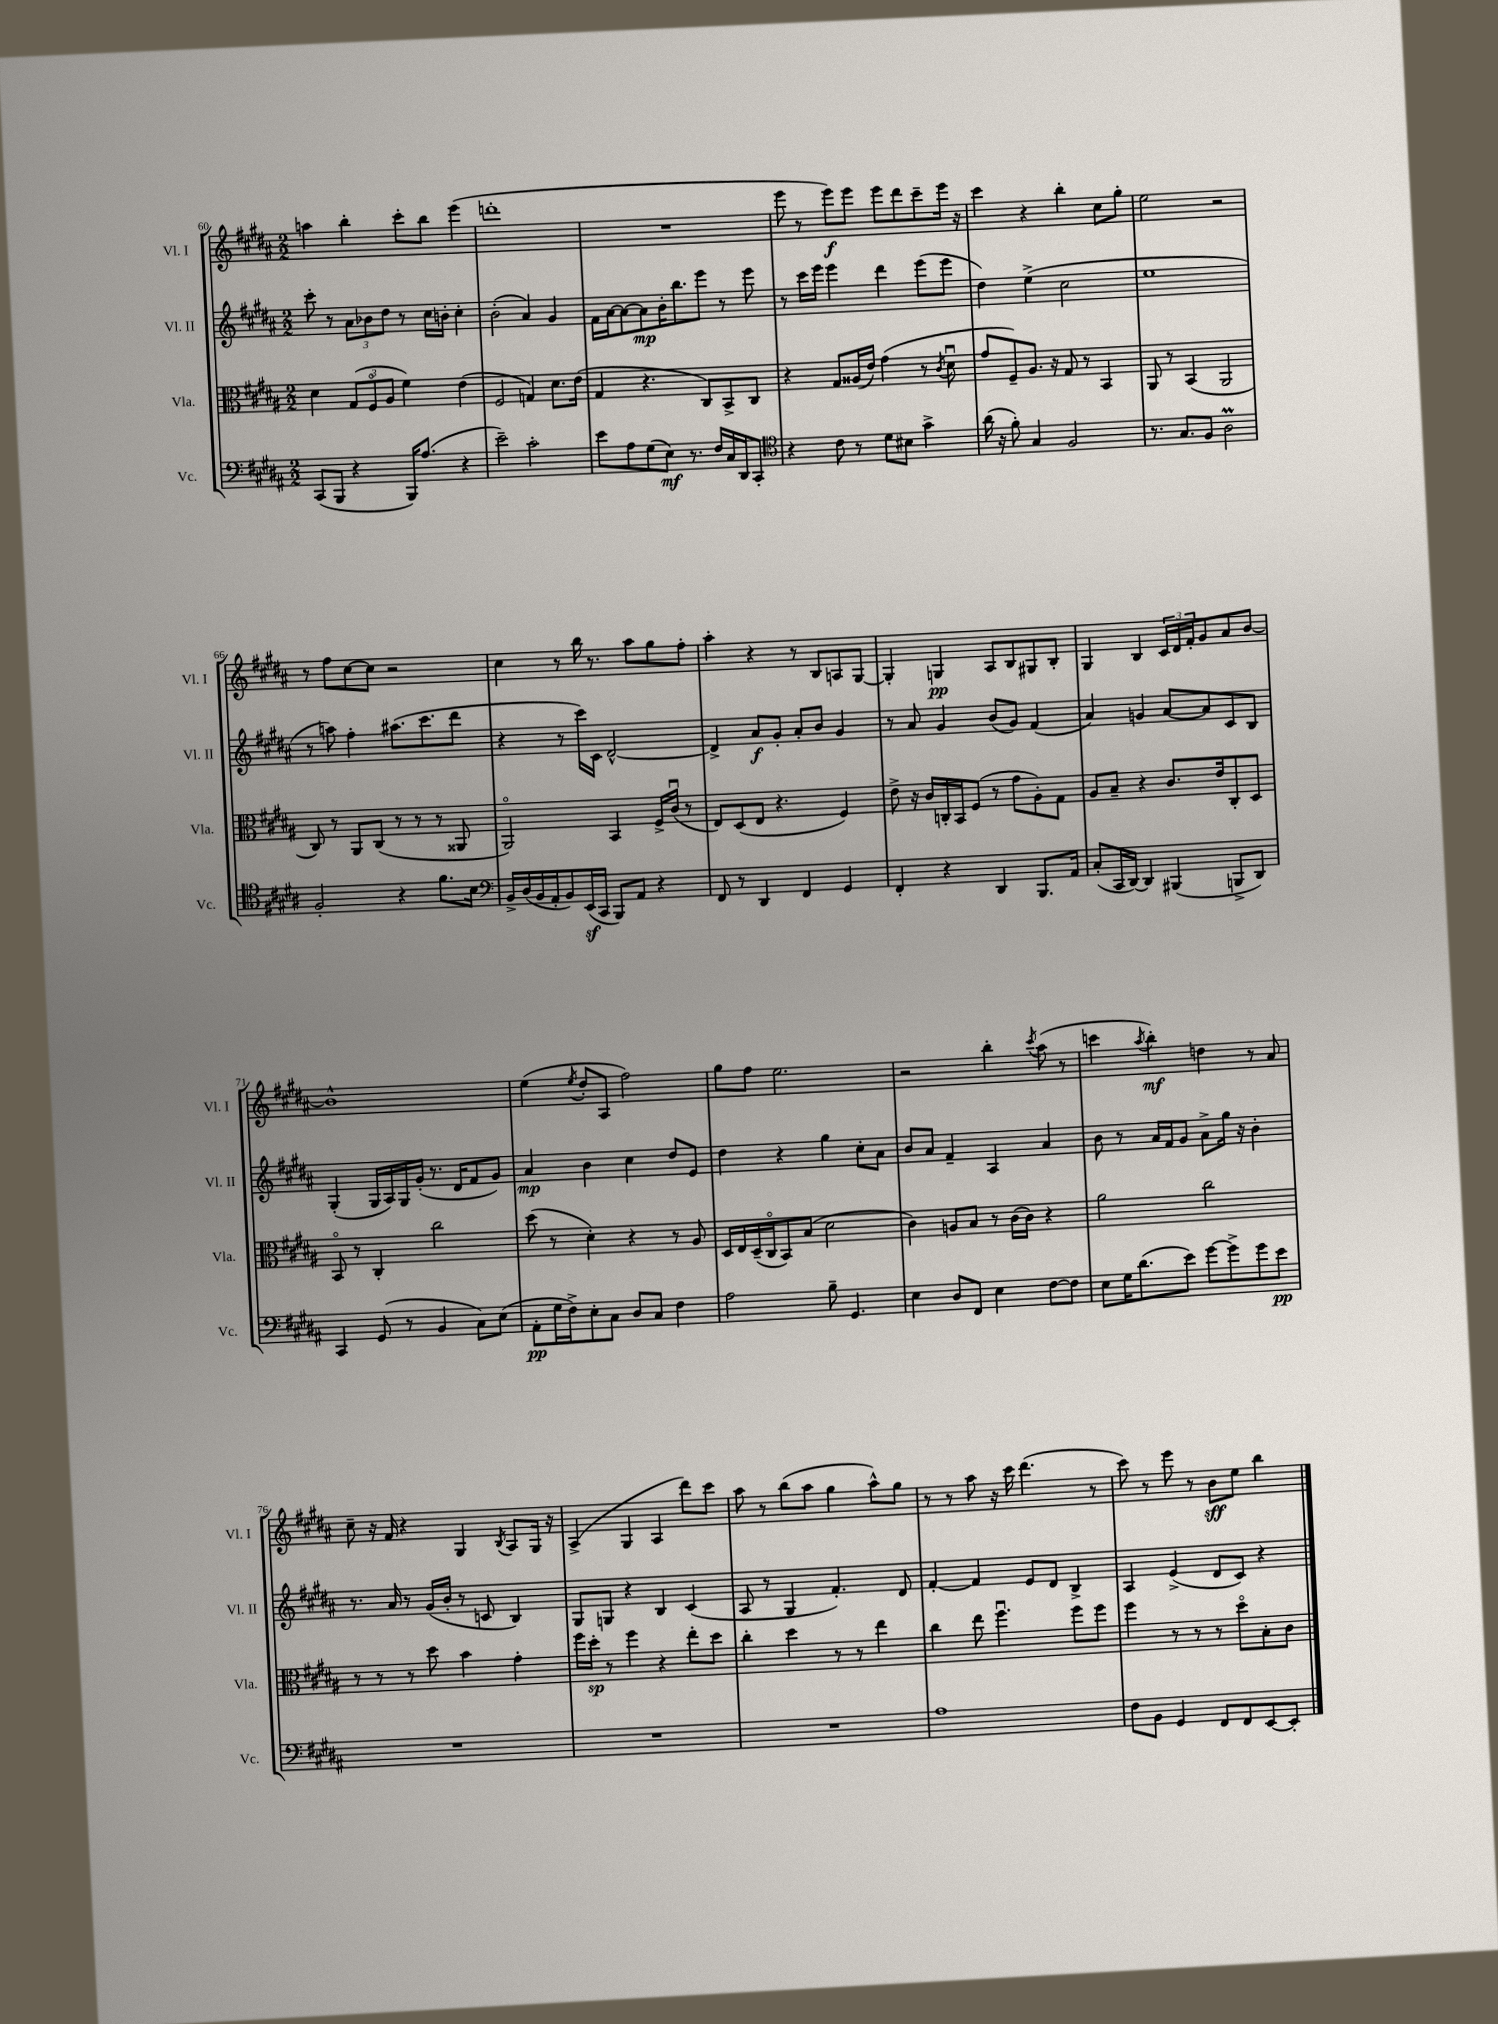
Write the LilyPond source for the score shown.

<<
\new StaffGroup <<
\new Staff = "s0" \with { instrumentName = "Vl. I" shortInstrumentName = "Vl. I" } {
    \clef treble \key b \major \numericTimeSignature \time 2/2
    a''4 b''4-. cis'''8-. b''8 e'''4( |
    d'''1-. |
    R1 |
    e'''8 r8 e'''8\f) e'''8 e'''8 dis'''8 cis'''8-- e'''16 r16 |
    cis'''4 r4 b''4-. cis''8 gis''8-. |
    e''2 r2 |
    r8 fis''8 cis''8~ cis''8 r2 |
    cis''4 r8 b''16 r8. ais''8 gis''8 fis''8-. |
    ais''4-. r4 r8 b8 a8 gis8~ |
    gis4-. g4\pp ais8 b8 gis8 b8-. |
    gis4 b4 \tuplet 3/2 { cis'16 dis'16 fis'16-. } gis'8 ais'8 b'8~ |
    b'1-^ |
    e''4( \acciaccatura { e''8 } dis''8-. ais8 fis''2) |
    gis''8 fis''8 e''2. |
    r2 b''4-. \acciaccatura { cis'''8 } ais''8( r8 |
    c'''4 \acciaccatura { ais''8 } b''4-.\mf) d''4 r8 ais'8 |
    cis''8-- r16 fis'16 r4 gis4 \acciaccatura { b8 } ais8 gis16 r16 |
    ais4->( gis4 ais4 dis'''8) cis'''8 |
    ais''8 r8 b''8( ais''8 gis''4 ais''8-^) gis''8 |
    r8 r8 ais''8 r16 cis'''16 dis'''4.( r8 |
    cis'''8) r8 e'''8 r8 b'8\sff e''8 b''4 \bar "|." |
}
\new Staff = "s1" \with { instrumentName = "Vl. II" shortInstrumentName = "Vl. II" } {
    \clef treble \key b \major \numericTimeSignature \time 2/2
    cis'''8-. r8 \tuplet 3/2 { ais'8 bes'8 dis''8 } r8 cis''16 b'16-. cis''4-. |
    b'2-.( ais'4) gis'4 |
    fis'16 ais'16~ ais'8~ ais'8\mp b'16-. b''8. e'''8 r8 e'''8 |
    r8 cis'''16 e'''16 e'''4 dis'''4 e'''8( e'''8 |
    dis''4) e''4->( cis''2 |
    e''1 |
    r8 a''8) fis''4-. ais''8.( cis'''8. dis'''8 |
    r4 r8 cis'''16) cis'16 dis'2~-^ |
    dis'4-> ais'8\f gis'8-. ais'8-. b'8 gis'4 |
    r8 ais'8 gis'4 b'8( gis'8) fis'4( |
    ais'4) g'4 ais'8~ ais'8 cis'8 b8 |
    gis4-.( gis16 ais16) gis16 gis'16-.( r8. dis'16 fis'8 gis'8) |
    ais'4\mp b'4 cis''4 dis''8 e'8 |
    dis''4 r4 gis''4 cis''8-. ais'8 |
    b'8 ais'8 fis'4-- ais4 ais'4 |
    b'8 r8 ais'16 fis'16 gis'8 ais'8-> gis''16 r16 b'4-. |
    r8. ais'16 r8 gis'16( b'16-. r8 c'8 b4) |
    gis8 g8 r4 b4 cis'4( |
    ais8 r8 gis4 fis'4.-.) dis'8 |
    fis'4~-. fis'4 e'8 dis'8 b4-> |
    ais4 e'4->( dis'8 cis'8) r4 \bar "|." |
}
\new Staff = "s2" \with { instrumentName = "Vla." shortInstrumentName = "Vla." } {
    \clef alto \key b \major \numericTimeSignature \time 2/2
    dis'4 \tuplet 3/2 { gis8( fis8\flageolet ais8 } fis'4) e'4( |
    fis2 g4) dis'8. e'16( |
    gis4 r4. cis8) b,8-> cis8 |
    r4 gis8 aisis16( e'16) gis'4( r8 \acciaccatura { cis'8 } dis'8\downbow |
    gis'8 fis8--) ais8. r16 gis8 r8 b,4 |
    ais,8 r8 b,4( ais,2 |
    cis8) r8 ais,8 cis8( r8 r8 r8 aisis,8 |
    ais,2\flageolet) b,4 fis16-> cis'16\downbow( r8 |
    e8) dis8( e8 r4. fis4) |
    e'8-> r16 cis'16 c16-. b,16 fis8( r8 gis'8 ais8-.) gis8 |
    ais8 b8-- r4 cis'8. e'16 cis8-. dis8 |
    b,8\flageolet r8 cis4-. cis''2 |
    dis''8( r8 dis'4-.) r4 r8 ais8 |
    dis16 e16 dis16--( cis16\flageolet b,8) b8( dis'2 |
    cis'4) a8 b8 r8 cis'16( cis'16) r4 |
    ais'2 cis''2 |
    r8 r8 r8 dis''8 b'4 gis'4-. |
    fis''16 dis''16-.\sp r8 fis''4 r4 e''8-. dis''8 |
    cis''4-. dis''4 r8 r8 e''4 |
    cis''4 e''8 fis''4.\downbow fis''8 fis''8 |
    fis''4 r8 r8 r8 dis''8\flageolet b8-. cis'8 \bar "|." |
}
\new Staff = "s3" \with { instrumentName = "Vc." shortInstrumentName = "Vc." } {
    \clef bass \key b \major \numericTimeSignature \time 2/2
    cis,8( b,,8 r4 b,,16) ais8.( r4 |
    e'2--) cis'2-. |
    e'8 ais8 gis8( e8\mf) r8. fis16 cis16 dis,16 cis,8-. |
    \clef tenor r4 cis'8 r8 dis'8 bis8 gis'4-> |
    ais'16( r16 fis'8-.) gis4 fis2 |
    r8. gis8. fis8 ais2\prall |
    fis2-. r4 fis'8. b16 |
    \clef bass b,16-> dis16( b,16 ais,16-. b,8) e,16\sf( cis,16 b,,8) ais,8 r4 |
    fis,8 r8 dis,4 fis,4 gis,4 |
    fis,4-. r4 dis,4 b,,8. ais,16 |
    cis8-.( cis,16 dis,16~) dis,4 bis,,4( b,,8-> dis,8) |
    cis,4 gis,8( r8 b,4 cis8) e8( |
    ais,8-.\pp gis16 fis16->) e8-. cis8 dis8 cis8 fis4 |
    ais2 b8-- gis,4. |
    e4 dis8 fis,8 e4 fis8~ fis8 |
    e8 gis16 dis'8.( e'8) gis'8~ gis'8-> gis'8 e'8\pp |
    R1 |
    R1 |
    R1 |
    ais1 |
    fis8 b,8 gis,4 fis,8 fis,8 e,8~ e,8-. \bar "|." |
}
>>
>>
\layout { \context { \Score currentBarNumber = #60 } }
